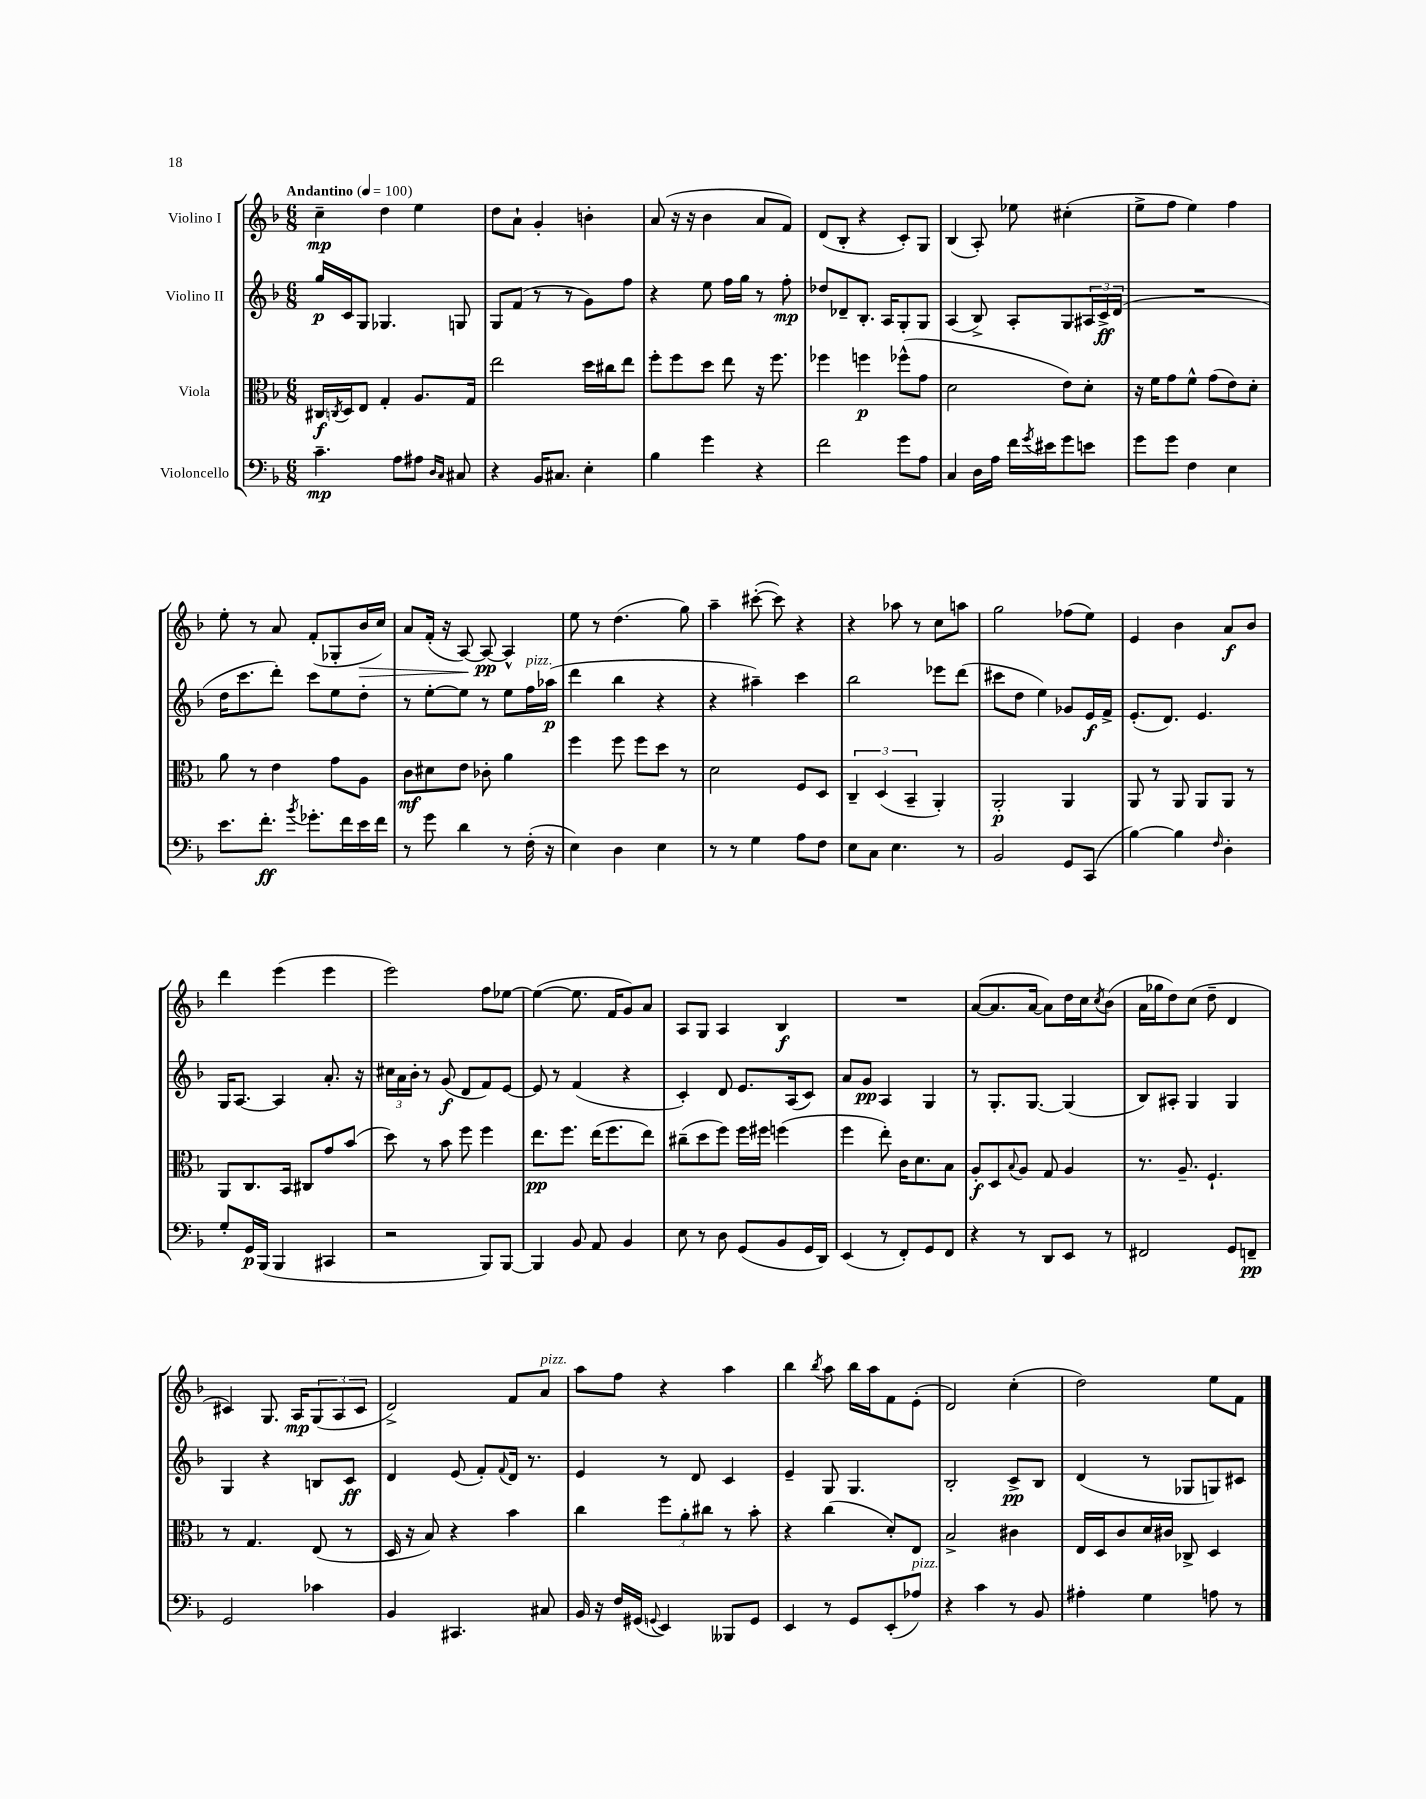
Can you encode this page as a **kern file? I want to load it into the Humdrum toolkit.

**kern	**kern	**kern	**kern
*staff4	*staff3	*staff2	*staff1
*clefF4	*clefC3	*clefG2	*clefG2
*k[b-]	*k[b-]	*k[b-]	*k[b-]
*M6/8	*M6/8	*M6/8	*M6/8
*MM100	*MM100	*MM100	*MM100
4.c~\	16C#/LL	16gg/LL	4cc~\
.	8qC/	.	.
.	16D/J	16c/J	.
.	8E/J	8G/J	.
.	4G'/	4.G-/	4dd\
8A\L	.	.	.
8A#\J	8.A/L	.	4ee\
16qqD/LL	.	.	.
16qqC/JJ	.	.	.
8C#/	.	8G/	.
.	16G/Jk	.	.
=	=	=	=
4r	2ee\	8G/L	8dd\L
.	.	(8f/J	8a`\J
16BB-/LK	.	8r	4g'/
8.C#/J	.	.	.
.	.	8r	.
4E'\	16dd\LL	8g\L)	4b'\
.	16cc#\J	.	.
.	8ee\J	8ff\J	.
=	=	=	=
4B-\	8ff'\L	4r	(8a/
.	8ff\	.	16r
.	.	.	16r
4g\	8dd\J	8ee\	4b-\
.	8ee\	16ff\LL	.
.	.	16gg\JJ	.
4r	16r	8r	8a/L
.	8.ff\	.	.
.	.	8ff'\	8f/J)
=	=	=	=
2f\	4ff-\	8dd-/L	(8d/L
.	.	8d-~/	8B-'/J
.	4ff\	8.B-'/J	4r
.	.	16A/LK	.
8g\L	(8ff-^^\L	8G'/	8c'/L)
8A\J	8g\J	8G/J	8G/J
=	=	=	=
4C/	2d\	(4A/	(4B-/
16D\LL	.	8B-^/)	8A'/)
16A\JJ	.	.	.
16f\LL	.	8A'/L	8ee-\
8qg/	.	.	.
16e#\J	.	.	.
8g\	8e\L)	8G/	(4cc#'\
8e\J	8d'\J	24A#/L	.
.	.	24c^/	.
.	.	(24d/JJ	.
=	=	=	=
8g\L	16r	2.r	8ee^\L
.	16f\LK	.	.
8g\J	8g\	.	8ff\J
4F\	8f^^\J	.	4ee\)
.	(8g\L	.	.
4E\	8e\)	.	4ff\
.	8d'\J	.	.
=	=	=	=
8.e\L	8a\	16dd\LK	8ee'\
.	.	8.ccc\	.
.	8r	.	8r
8.f'\J	.	.	.
.	4e\	8ddd'\J)	8a/
8qb-/	.	.	.
8.g-'\L	.	8ccc\L	(8f'/L
.	8g\L	8ee\	8G-'/
16f\L	.	.	.
16e\	8A\J	8dd'\J	16b-/L
16f\JJ	.	.	16cc/JJ)
=	=	=	=
8r	8c\L	8r	8a/L
8g\	8d#\	[8ee'\L	(16f'/Jk
.	.	.	16r
4d\	8e\J	8ee\]J	[8A/)
.	8c-'\	8r	8A/_
8r	4a\	8ee\L	4A^^/]
(16F'\	.	16ff\L	.
16r	.	(16aa-\JJ	.
=	=	=	=
4E\)	4ff\	4ddd\	8ee\
.	.	.	8r
4D\	8ff\	4bb-\	(4.dd\
.	8ff\L	.	.
4E\	8dd\J	4r	.
.	8r	.	8gg\)
=	=	=	=
8r	2d\	4r	4aa~\
8r	.	.	.
4G\	.	4aa#~\)	([8ccc#'\
.	.	.	8ccc#\])
8A\L	8F/L	4ccc\	4r
8F\J	8D/J	.	.
=	=	=	=
8E\L	6C~/	2bb-\	4r
8C\J	.	.	.
.	(6D/	.	.
4.E\	.	.	8aa-\
.	6BB-~/	.	.
.	.	.	8r
.	4AA'/)	8eee-\L	8cc\L
8r	.	(8ddd\J	8aa\J
=	=	=	=
2BB-/	2AA'/	8ccc#\L	2gg\
.	.	8dd\J	.
.	.	4ee\)	.
8GG/L	4AA/	8g-/L	(8ff-\L
(8CC/J	.	16e/L	8ee\J)
.	.	16f^/JJ	.
=	=	=	=
[4B-\)	8AA/	(8.e'/L	4e/
.	8r	.	.
.	.	8.d/J)	.
4B-\]	8AA/	.	4b-\
.	8AA/L	4.e/	.
16qqF/	.	.	.
4D'\	8AA/J	.	8a/L
.	8r	.	8b-/J
=	=	=	=
8G'/L	8AA/L	16G/LK	4ddd\
.	.	[8.A/J	.
16GG/L	8.C/	.	.
(16BBB-/JJ	.	.	.
4BBB-/	.	4A/]	(4eee\
.	16BB-/Jk	.	.
.	8C#/L	.	.
4CC#/	8g/	8.a'/	4eee\
.	(8b-/J	.	.
.	.	16r	.
=	=	=	=
2r	8dd\)	24cc#\LL	2eee\)
.	.	24a\	.
.	.	24b-'\JJ	.
.	8r	8r	.
.	8b-\	(8g/	.
.	8ff\	8d/L	.
8BBB-/L)	4ff\	8f/)	8ff\L
[8BBB-/J	.	[8e/J	[8ee-\J
=	=	=	=
4BBB-/]	8.ee\L	8e/]	(4ee-\_
.	.	8r	.
.	8.ff\J	.	.
8BB-/	.	(4f/	8.ee-\]
8AA/	(16ee\LK	.	.
.	8.ff\	.	16f/LK
4BB-/	.	4r	8g/)
.	8ee\J)	.	8a/J
=	=	=	=
8E\	(8cc#~\L	4c'/)	8A/L
8r	8dd\	.	8G/J
8D\	8ff\J)	8d/	4A/
(8GG/L	16ff\LL	8.e/L	.
.	16ff#\JJ	.	.
8BB-/	(4ff\	.	4B-/
.	.	(16A/k	.
16GG/L	.	8c/J)	.
16DD/JJ)	.	.	.
=	=	=	=
(4EE/	4ff\	8a/L	2.r
.	.	8g/J	.
8r	8ee'\)	4A/	.
8FF'/L)	16c\LK	.	.
.	8.d\	.	.
8GG/	.	4G/	.
8FF/J	8B-\J	.	.
=	=	=	=
4r	8A'/L	8r	([8a/L
.	8D/	8.G'/L	8.a/]
.	8qqB-/	.	.
8r	8A/J	.	.
.	.	[8.G/J	[16a/Jk
8DD/L	8G/	.	8a\]L)
8EE/J	4A/	(4G/]	16dd\L
.	.	.	16cc\J
.	.	.	8qcc/
8r	.	.	(8b-\J
=	=	=	=
2FF#/	8.r	8B-/L)	16a\LL
.	.	.	16gg-\J
.	.	8A#'/J	8dd\)
.	8.A~/	.	.
.	.	4G/	(8cc\J
.	4.F`/	.	8dd~\
8GG/L	.	4G/	4d/
8FF~/J	.	.	.
=	=	=	=
2GG/	8r	4G/	4c#/)
.	4.G/	.	.
.	.	4r	8.G/
.	.	.	16A/LK
4c-\	(8E/	8B/L	(12G/
.	.	.	12A/
.	8r	8c/J	.
.	.	.	12c#/J
=	=	=	=
4BB-/	16D/	4d/	2d^/)
.	16r	.	.
.	8B-/)	.	.
4.CC#/	4r	(8e/	.
.	.	8f'/L)	.
.	.	8qqf/	.
.	4b-\	16d/Jk	8f/L
.	.	8.r	.
8C#/	.	.	8a/J
=	=	=	=
16BB-/	4cc\	4e/	8aa\L
16r	.	.	.
16F/LL	.	.	8ff\J
(16GG#/JJ	.	.	.
8qqGG/	.	.	.
4EE/)	12ff\L	8r	4r
.	12a'\	.	.
.	.	8d/	.
.	12cc#\J	.	.
8BBB--/L	8r	4c/	4aa\
8GG/J	8b-'\	.	.
=	=	=	=
4EE/	4r	4e~/	4bb-\
.	.	.	8qbb-/
8r	(4cc\	8G/	8aa\
8GG/L	.	4.G/	16bb-\LL
.	.	.	16aa\J
(8EE'/	8d'/L)	.	8f\
8A-/J)	8E/J	.	(8e'\J
=	=	=	=
4r	2B-^/	2B-'/	2d/)
4c\	.	.	.
8r	4c#\	8c^/L	(4cc'\
8BB-/	.	8B-/J	.
=	=	=	=
4A#'\	16E/LL	(4d/	2dd\)
.	16D/J	.	.
.	8c/	.	.
4G\	16d/L	8r	.
.	16c#/JJ	.	.
.	8C-^/	8G-/L	.
8A\	4D/	8G/)	8ee\L
8r	.	8c#/J	8f\J
==	==	==	==
*-	*-	*-	*-
